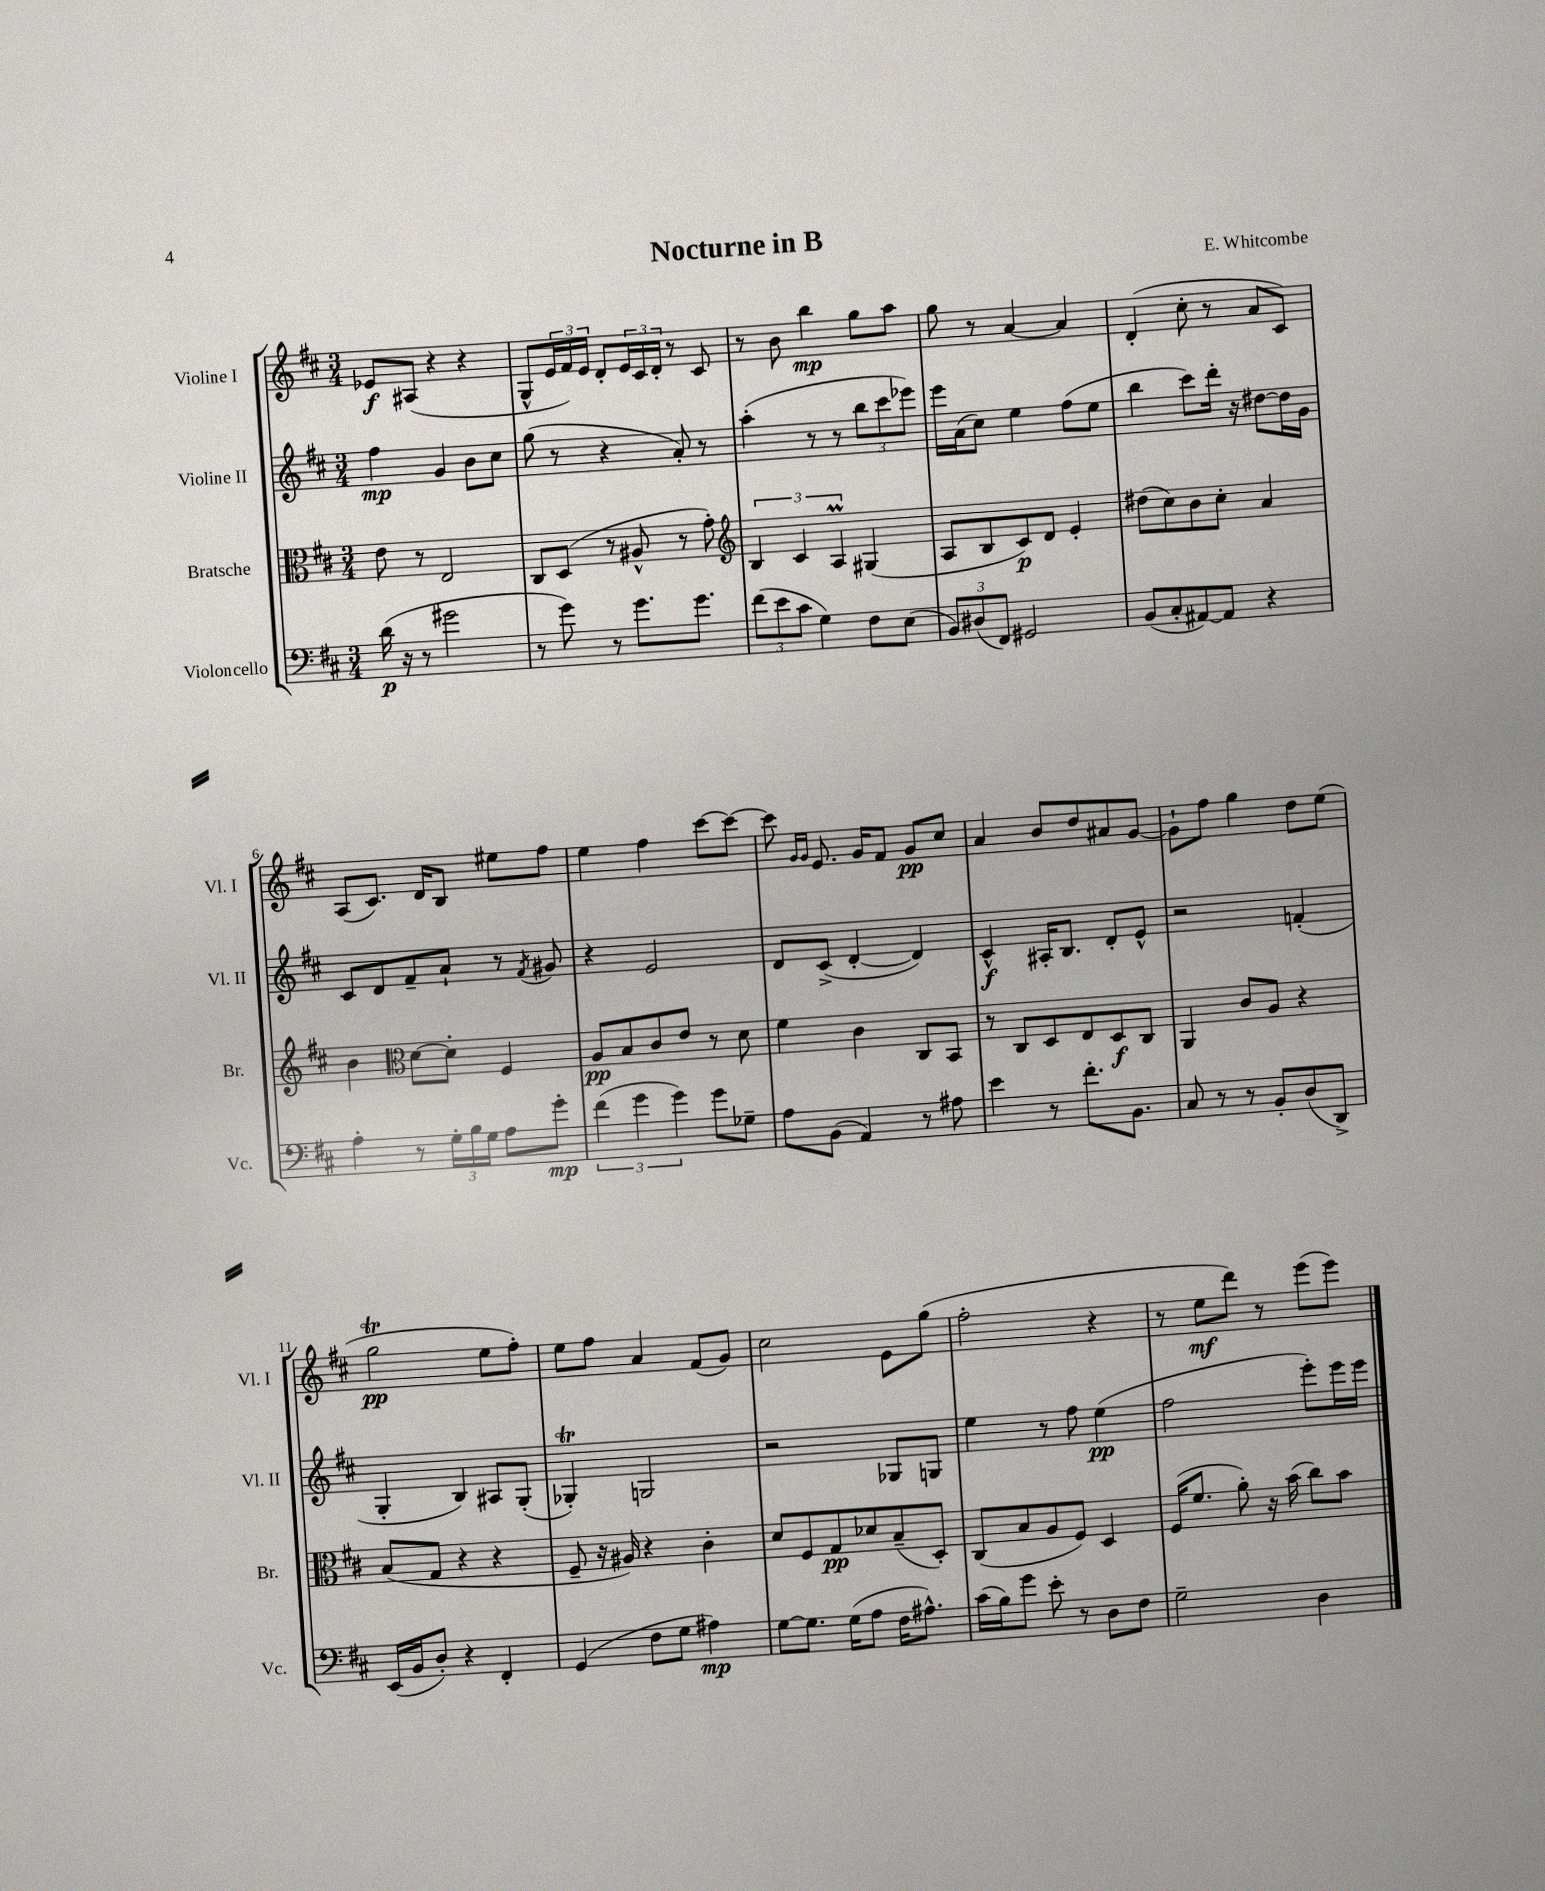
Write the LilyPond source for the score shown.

\header { title = "Nocturne in B" composer = "E. Whitcombe" }
<<
\new StaffGroup <<
\new Staff = "s0" \with { instrumentName = "Violine I" shortInstrumentName = "Vl. I" } {
    \clef treble \key d \major \numericTimeSignature \time 3/4
    ees'8\f ais8( r4 r4 |
    g8-^ \tuplet 3/2 { e'16 fis'16) e'16 } d'8-. \tuplet 3/2 { e'16 cis'16 d'16-. } r8 cis'8 |
    r8 b'8 b''4\mp g''8 a''8 |
    g''8 r8 a'4~ a'4 |
    d'4-.( cis''8-. r8 a'8 cis'8) |
    a8( cis'8.) d'16 b8 eis''8 fis''8 |
    e''4 fis''4 cis'''8~ cis'''8~ |
    cis'''8 \grace { g'16 g'16 } e'8. g'16 fis'8 g'8\pp cis''8 |
    a'4 b'8 d''8 ais'8 g'8~ |
    g'8-! fis''8 g''4 d''8 e''8( |
    g''2\trill\pp e''8 fis''8-.) |
    e''8 fis''8 a'4 fis'8( g'8) |
    cis''2 e'8 g''8( |
    fis''2-. r4 |
    r8 e''8\mf d'''8) r8 e'''8( e'''8) \bar "|." |
}
\new Staff = "s1" \with { instrumentName = "Violine II" shortInstrumentName = "Vl. II" } {
    \clef treble \key d \major \numericTimeSignature \time 3/4
    fis''4\mp g'4 b'8 cis''8 |
    g''8( r8 r4 a'8-.) r8 |
    a''4-.( r8 r8 \tuplet 3/2 { b''8 cis'''8 ees'''8) } |
    e'''16 a'16( cis''8) e''4 fis''8( e''8 |
    b''4 cis'''8) d'''16-. r16 dis''8~ dis''16 g'16 |
    cis'8 d'8 fis'8-- a'8-! r8 \acciaccatura { fis'8 } gis'8 |
    r4 e'2 |
    d'8 cis'8->( d'4~-. d'4) |
    cis'4-^\f ais16-. b8. d'8-. e'8-^ |
    r2 f'4-.( |
    g4-. b4) ais8 g8-.( |
    ges4-.\trill) g2 |
    r2 ges8 g8 |
    e''4 r8 fis''8 e''4\pp( |
    fis''2 e'''8-.) e'''16 e'''16 \bar "|." |
}
\new Staff = "s2" \with { instrumentName = "Bratsche" shortInstrumentName = "Br." } {
    \clef alto \key d \major \numericTimeSignature \time 3/4
    e'8 r8 e2 |
    cis8 d8( r8 ais8-^ r8 g'8-.) |
    \clef treble \tuplet 3/2 { b4 cis'4 a4\prall } gis4( |
    a8 b8 cis'8\p) d'8 e'4-. |
    dis''8( cis''8) b'8 cis''8-. a'4 |
    b'4 \clef alto d'8~ d'8-. fis4 |
    a8\pp b8 cis'8 e'8 r8 d'8 |
    fis'4 cis'4 cis8 b,8 |
    r8 cis8 d8 e8 d8\f cis8 |
    a,4 cis'8 a8 r4 |
    b8( g8 r4 r4 |
    fis8-- r16 ais16) r4 cis'4-. |
    d'8 fis8 g8\pp des'8 b8--( d8-.) |
    cis8( b8 a8 fis8) d4 |
    fis16( fis'8. a'8-.) r16 b'16( cis''8) b'8 \bar "|." |
}
\new Staff = "s3" \with { instrumentName = "Violoncello" shortInstrumentName = "Vc." } {
    \clef bass \key d \major \numericTimeSignature \time 3/4
    d'16\p( r16 r8 gis'2 |
    r8 g'8) r8 g'8. g'8. |
    \tuplet 3/2 { fis'8( e'8 cis'8 } g4) fis8 e8( |
    \tuplet 3/2 { b,8) dis8( fis,8) } gis,2 |
    b,8( cis8-. ais,8~) ais,8 r4 |
    a4-. r8 \tuplet 3/2 { g16-. b16 g16 } a8 g'8-.\mp |
    \tuplet 3/2 { fis'4( g'4 g'4) } g'8 ges8-- |
    a8 b,8( a,4) r8 ais8 |
    e'4 r8 fis'8.-. b,8. |
    cis8 r8 r8 b,8-. d8( d,8->) |
    e,16( b,16 d8-.) r4 fis,4-. |
    g,4( fis8 g8 ais4\mp) |
    g8~ g8. g16( a8 fis16 ais8.-^) |
    cis'16( b16) g'8 e'8-. r8 d8 fis8 |
    g2-- d4 \bar "|." |
}
>>
>>
